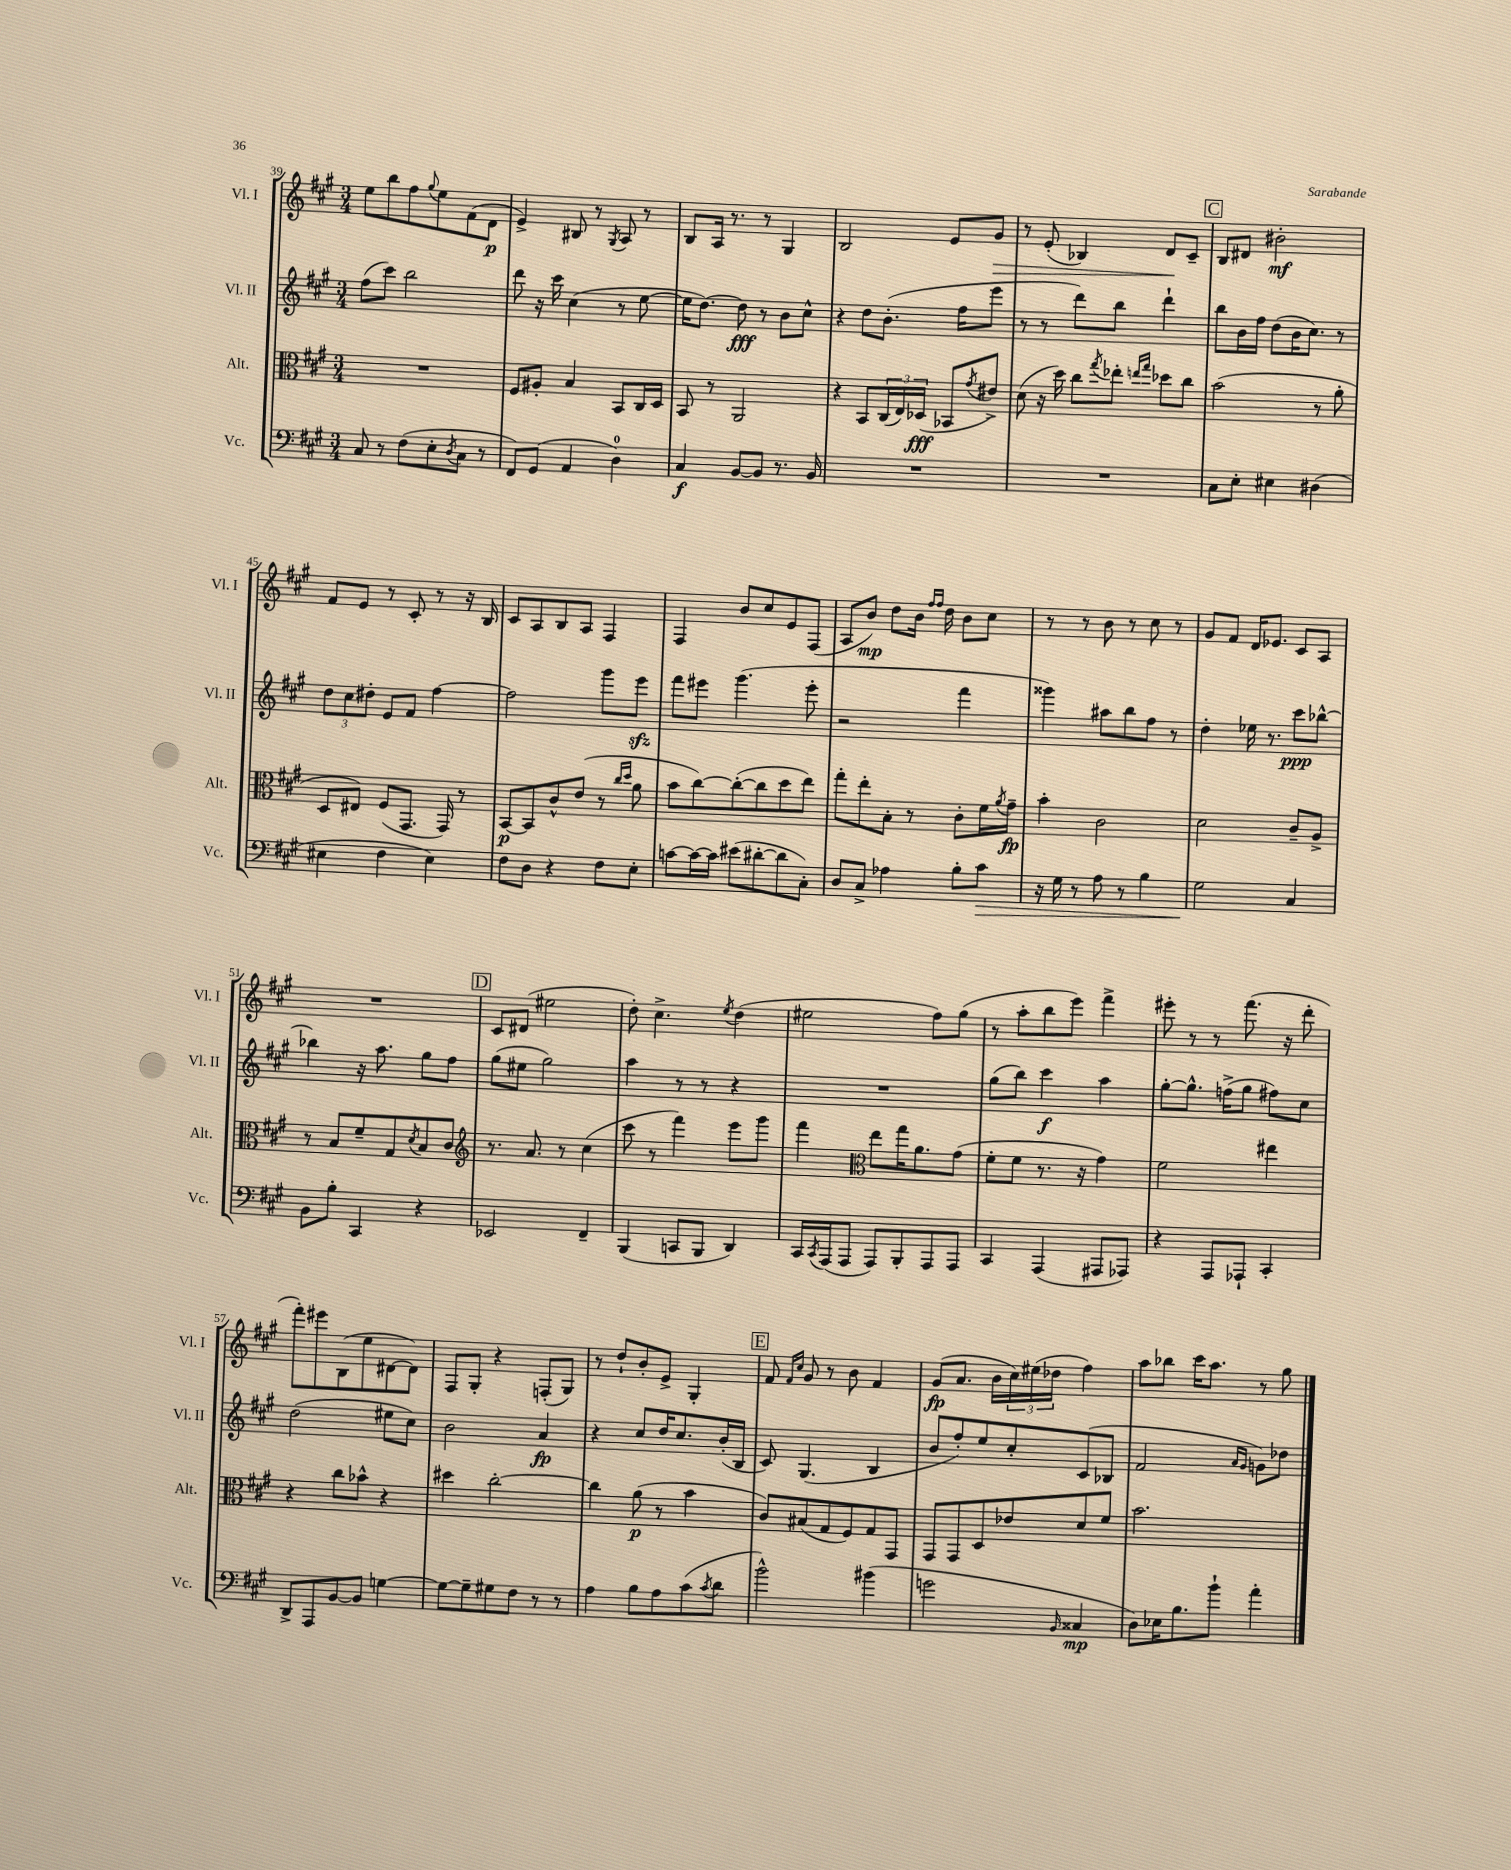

**kern	**dynam	**kern	**dynam	**kern	**dynam	**kern	**dynam
*part4	*part4	*part3	*part3	*part2	*part2	*part1	*part1
*staff4	*staff4	*staff3	*staff3	*staff2	*staff2	*staff1	*staff1
*I"Vc.	*	*I"Alt.	*	*I"Vl. II	*	*I"Vl. I	*
*I'Vc.	*	*I'Alt.	*	*I'Vl. II	*	*I'Vl. I	*
*clefF4	*	*clefC3	*	*clefG2	*	*clefG2	*
*k[f#c#g#]	*	*k[f#c#g#]	*	*k[f#c#g#]	*	*k[f#c#g#]	*
*M3/4	*	*M3/4	*	*M3/4	*	*M3/4	*
=39	=39	=39	=39	=39	=39	=39	=39
8C#/	.	2.r	.	(8ff#\L	.	8ee\L	.
8r	.	.	.	8ccc#\J)	.	8bb\	.
(8F#\L	.	.	.	2bb\	.	8ff#\	.
.	.	.	.	.	.	8qqgg#/	.
8E'\	.	.	.	.	.	8ee\	.
8qD/	.	.	.	.	.	.	.
8C#\J	.	.	.	.	.	(8f#\	.
8r	.	.	.	.	.	8d\J	p
=40	=40	=40	=40	=40	=40	=40	=40
8FF#/L)	.	8F#/L	.	8ddd\	.	4e^/)	.
(8GG#/J	.	8A#X'/J	.	16r	.	.	.
.	.	.	.	16ccc#\	.	.	.
4AA/	.	4B/	.	(4cc#\	.	8B#X/	.
.	.	.	.	.	.	8r	.
.	.	.	.	.	.	8qG#/	.
4D\)	.	8BB/L	.	8r	.	8A/	.
.	.	16C#/L	.	[8ee\	.	8r	.
.	.	16D/JJ	.	.	.	.	.
=41	=41	=41	=41	=41	=41	=41	=41
4C#/	f	8BB/	.	16ee\KL]	.	8B/L	.
.	.	.	.	[8.dd\J)	.	.	.
.	.	8r	.	.	.	16A/Jk	.
.	.	.	.	.	.	8.r	.
[8BB/L	.	2AA/	.	8dd\]	fff	.	.
8BB/J]	.	.	.	8r	.	8r	.
8.r	.	.	.	8b\L	.	4G#/	.
.	.	.	.	8cc#^^\J	.	.	.
16BB/	.	.	.	.	.	.	.
=42	=42	=42	=42	=42	=42	=42	=42
2.r	.	4r	.	4r	.	2B/	.
.	.	8BB/L	.	8dd\L	.	.	.
.	.	(24C#/L	.	(8.b'\J	.	.	.
.	.	24E/)	.	.	.	.	.
.	.	(24D-X/JJ	fff	.	.	.	.
.	.	8BB-X/L	.	.	.	8e/L	.
.	.	.	.	16ff#\KL	.	.	.
.	.	8qg#/	.	.	.	.	.
!	!	!	!	!	!	!	!LO:HP:b
.	.	8e#X^/J)	.	8eee\J	.	8g#/J	>
=43	=43	=43	=43	=43	=43	=43	=43
2.r	.	(8d\	.	8r	.	8r	.
.	.	16r	.	8r	.	(8e'/	.
.	.	16dd\)	.	.	.	.	.
.	.	8cc#\L	.	8ddd\L)	.	4B-X/)	.
.	.	8qgg#/	.	.	.	.	.
.	.	8ee-X'\J	.	8bb\J	.	.	.
.	.	16qqeen/LL	.	.	.	.	.
.	.	16qqgg#/JJ	.	.	.	.	.
.	.	8dd-X\L	.	4ddd`\	.	8d/L	.
.	.	8cc#\J	.	.	.	8c#~/J	]
!!LO:REH:place=s1:t=C
=44	=44	=44	=44	=44	=44	=44	=44
8C#\L	.	(2b\	.	8bb\L	.	8B/L	.
8E'\J	.	.	.	16b\L	.	8d#X/J	.
.	.	.	.	16ff#\JJ	.	.	.
4E#X\	.	.	.	(8dd\L	.	2b#X'\	mf
.	.	.	.	16b\K	.	.	.
.	.	.	.	8.cc#\J)	.	.	.
(4D#X\	.	8r	.	.	.	.	.
.	.	8a'\	.	8r	.	.	.
!!LO:LB:g=z
=45	=45	=45	=45	=45	=45	=45	=45
4E#X\	.	8D/L	.	12dd\L	.	8f#/L	.
.	.	.	.	12cc#\	.	.	.
.	.	8E#X/J)	.	.	.	8e/J	.
.	.	.	.	12dd#X'\J	.	.	.
4F#\	.	(8F#/L	.	8e/L	.	8r	.
.	.	8.GG#/J	.	8f#/J	.	8c#'/	.
4E#\)	.	.	.	[4ff#\	.	8r	.
.	.	16GG#/)	.	.	.	.	.
.	.	8r	.	.	.	16r	.
.	.	.	.	.	.	16B/	.
=46	=46	=46	=46	=46	=46	=46	=46
8F#\L	.	[8BB/L	p	2ff#\]	.	8c#/L	.
8D\J	.	8BB/]	.	.	.	8A/	.
4r	.	8c#^^/	.	.	.	8B/	.
.	.	(8e/J	.	.	.	8A/J	.
8F#\L	.	8r	.	8ggg#\L	.	4F#/	.
.	.	16qqcc#/LL	.	.	.	.	.
.	.	16qqdd/JJ	.	.	.	.	.
8E'\J	.	8a\	.	8eeezz\J	.	.	.
=47	=47	=47	=47	=47	=47	=47	=47
[8cn\L	.	8b\L	.	8fff#\L	.	4F#/	.
16c\L_	.	[8cc#\)	.	8eee#X\J	.	.	.
16c\JJ]	.	.	.	.	.	.	.
(8e#X\L	.	(8cc#'\_	.	(4.ggg#\	.	8b/L	.
[8d#X'\	.	8cc#\]	.	.	.	8cc#/	.
8d#\]	.	8dd\	.	.	.	8e/	.
8C#'\J)	.	8ee\J)	.	8eee#'\	.	(8F#/J	.
=48	=48	=48	=48	=48	=48	=48	=48
8D/L	.	8gg#'\L	.	2r	.	8A/L	.
8C#^/J	.	8ee'\	.	.	.	8b/J)	mp
4A-X\	.	8B'\J	.	.	.	8dd\L	.
.	.	8r	.	.	.	16b\Jk	.
.	.	.	.	.	.	16qqff#/LL	.
.	.	.	.	.	.	16qqff#/JJ	.
.	.	.	.	.	.	16dd\	.
8B'\L	.	8c#'\L	.	4fff#\	.	8b\L	.
!	!LO:HP:b	!	!	!	!	!	!
8c#\J	>	16f#\L	.	.	.	8cc#\J	.
.	.	8qa/	.	.	.	.	.
.	.	16g#~\JJ	fp	.	.	.	.
=49	=49	=49	=49	=49	=49	=49	=49
16r	.	4b'\	.	4ggg##X\)	.	8r	.
16G#\	.	.	.	.	.	.	.
8r	.	.	.	.	.	8r	.
8A\	.	2c#\	.	8aa#X\L	.	8b\	.
8r	.	.	.	8bb\	.	8r	.
4B\	.	.	.	8ff#\J	.	8cc#\	.
.	.	.	.	8r	.	8r	.
=50	=50	=50	=50	=50	=50	=50	=50
2G#\	.	2d\	.	4dd'\	.	8g#/L	.
.	.	.	.	.	.	8f#/J	.
.	.	.	.	16ee-X\	.	16d/KL	.
.	.	.	.	8.r	.	8.e-X/J	.
4C#/	]	8c#~/L	.	8ccc#\L	ppp	8c#/L	.
.	.	8A^/J	.	[8bb-X^^\J	.	8A/J	.
!!LO:LB:g=z
=51	=51	=51	=51	=51	=51	=51	=51
8BB\L	.	8r	.	4bb-X\]	.	2.r	.
8B'\J	.	8B/L	.	.	.	.	.
4CC#/	.	8f#~/	.	16r	.	.	.
.	.	.	.	8.aa\	.	.	.
.	.	8G#/	.	.	.	.	.
.	.	8qd/	.	.	.	.	.
4r	.	8B/	.	8gg#\L	.	.	.
.	.	8c#/J	.	8ff#\J	.	.	.
!!LO:REH:place=s1:t=D
=52	=52	=52	=52	=52	=52	=52	=52
*	*	*clefG2	*	*	*	*	*
2EE-X/	.	8.r	.	(8gg#\L	.	8c#/L	.
.	.	.	.	8ee#X\J	.	(8d#X/J	.
.	.	8.a/	.	.	.	.	.
.	.	.	.	2gg#\)	.	2ee#X\	.
.	.	8r	.	.	.	.	.
4FF#~/	.	(4cc#\	.	.	.	.	.
=53	=53	=53	=53	=53	=53	=53	=53
(4BBB/	.	8ccc#\	.	4aa\	.	8dd'\)	.
.	.	8r	.	.	.	4.cc#^\	.
8CCn/L	.	4fff#\)	.	8r	.	.	.
8BBB/J	.	.	.	8r	.	.	.
.	.	.	.	.	.	8qee/	.
4DD/)	.	8eee\L	.	4r	.	(4dd\	.
.	.	8ggg#\J	.	.	.	.	.
=54	=54	=54	=54	=54	=54	=54	=54
16CC#/LL	.	4fff#\	.	2.r	.	2ee#X\	.
8qCC#/	.	.	.	.	.	.	.
(16AAA/J	.	.	.	.	.	.	.
8AAA/J	.	.	.	.	.	.	.
*	*	*clefC3	*	*	*	*	*
8AAA/L)	.	8ee\L	.	.	.	.	.
8BBB'/	.	16gg#\K	.	.	.	.	.
.	.	8.a\	.	.	.	.	.
8AAA/	.	.	.	.	.	8ff#\L)	.
8AAA/J	.	(8g#\J	.	.	.	(8gg#\J	.
=55	=55	=55	=55	=55	=55	=55	=55
4CC#/	.	8f#'\L	.	(8gg#\L	.	8r	.
.	.	8f#\J	.	8bb\J)	.	8aa'\L	.
(4AAA/	.	8.r	.	4ccc#\	f	8bb\	.
.	.	.	.	.	.	8eee\J)	.
.	.	16r	.	.	.	.	.
8AAA#X/L	.	4g#\)	.	4aa\	.	4fff#^\	.
8AAA-X/J)	.	.	.	.	.	.	.
=56	=56	=56	=56	=56	=56	=56	=56
4r	.	2f#\	.	[8gg#'\L	.	8eee#X'\	.
.	.	.	.	8.gg#^^\J]	.	8r	.
8AAA/L	.	.	.	.	.	8r	.
.	.	.	.	(16ffn^\KL	.	.	.
8AAA-X`/J	.	.	.	8gg#\J	.	(8.fff#\	.
4CC#'/	.	4ee#X\	.	8ff#X\L)	.	.	.
.	.	.	.	.	.	16r	.
.	.	.	.	8cc#\J	.	8ddd'\	.
!!LO:LB:g=z
=57	=57	=57	=57	=57	=57	=57	=57
8DD^/L	.	4r	.	(2dd\	.	8fff#'\L)	.
8AAA/	.	.	.	.	.	8eee#X\	.
[8BB/	.	8cc#\L	.	.	.	(8B\	.
8BB/J]	.	8b-X^^\J	.	.	.	8ee\	.
[4Gn\	.	4r	.	8ee#X\L	.	[8d#X\	.
.	.	.	.	8cc#\J)	.	8d#\J])	.
=58	=58	=58	=58	=58	=58	=58	=58
8G\L_	.	4dd#X\	.	2b\	.	8F#/L	.
8G~\]	.	.	.	.	.	8G#'/J	.
8G#X\	.	[2cc#'\	.	.	.	4r	.
8F#\J	.	.	.	.	.	.	.
8r	.	.	.	4a/	fp	(8Fn'/L	.
8r	.	.	.	.	.	8G#/J)	.
=59	=59	=59	=59	=59	=59	=59	=59
4A\	.	4cc#\]	.	4r	.	8r	.
.	.	.	.	.	.	8dd`/L	.
8B\L	.	(8a\	p	8cc#/L	.	8b'/	.
8A\	.	8r	.	16dd/K	.	8e^/J	.
.	.	.	.	8.cc#/	.	.	.
(8c#\	.	4b\	.	.	.	4G#'/	.
8qc#/	.	.	.	.	.	.	.
8d\J	.	.	.	(16b'/L	.	.	.
.	.	.	.	16B/JJ	.	.	.
!!LO:REH:place=s1:t=E
=60	=60	=60	=60	=60	=60	=60	=60
2b^^\)	.	8c#/L)	.	8c#/)	.	8f#/	.
.	.	.	.	.	.	16qqf#/LL	.
.	.	.	.	.	.	16qqcc#/JJ	.
.	.	(8B#X/	.	(4.G#/	.	8g#/	.
.	.	8G#/	.	.	.	8r	.
.	.	8F#/)	.	.	.	8b\	.
(4b#X\	.	8G#/	.	4B/	.	4f#/	.
.	.	8GG#/J	.	.	.	.	.
=61	=61	=61	=61	=61	=61	=61	=61
2gn\	.	8GG#/L	.	8b/L	.	(8g#/L	fp
.	.	8GG#/	.	8ff#'/)	.	8.a/J	.
.	.	8D/	.	8ee/	.	.	.
.	.	.	.	.	.	16b\LL	.
.	.	8e-X/	.	8cc#'/	.	24cc#\)	.
.	.	.	.	.	.	(24ee#X\	.
.	.	.	.	.	.	24dd-X\JJ	.
16qqBB/	.	.	.	.	.	.	.
4C##X/	mp	8d/	.	(8c#/	.	4ff#\)	.
.	.	8f#/J	.	8B-X/J	.	.	.
=62	=62	=62	=62	=62	=62	=62	=62
8D\L)	.	2.b\	.	2f#/	.	8aa\L	.
16E-X\K	.	.	.	.	.	8bb-X\J	.
8.B\	.	.	.	.	.	.	.
.	.	.	.	.	.	16ccc#\KL	.
.	.	.	.	.	.	8.aa\J	.
8b`\J	.	.	.	.	.	.	.
.	.	.	.	16qqa/LL	.	.	.
.	.	.	.	16qqg#/JJ	.	.	.
4a'\	.	.	.	8gn\L)	.	8r	.
.	.	.	.	8dd-X\J	.	8gg#\	.
==	==	==	==	==	==	==	==
*-	*-	*-	*-	*-	*-	*-	*-
